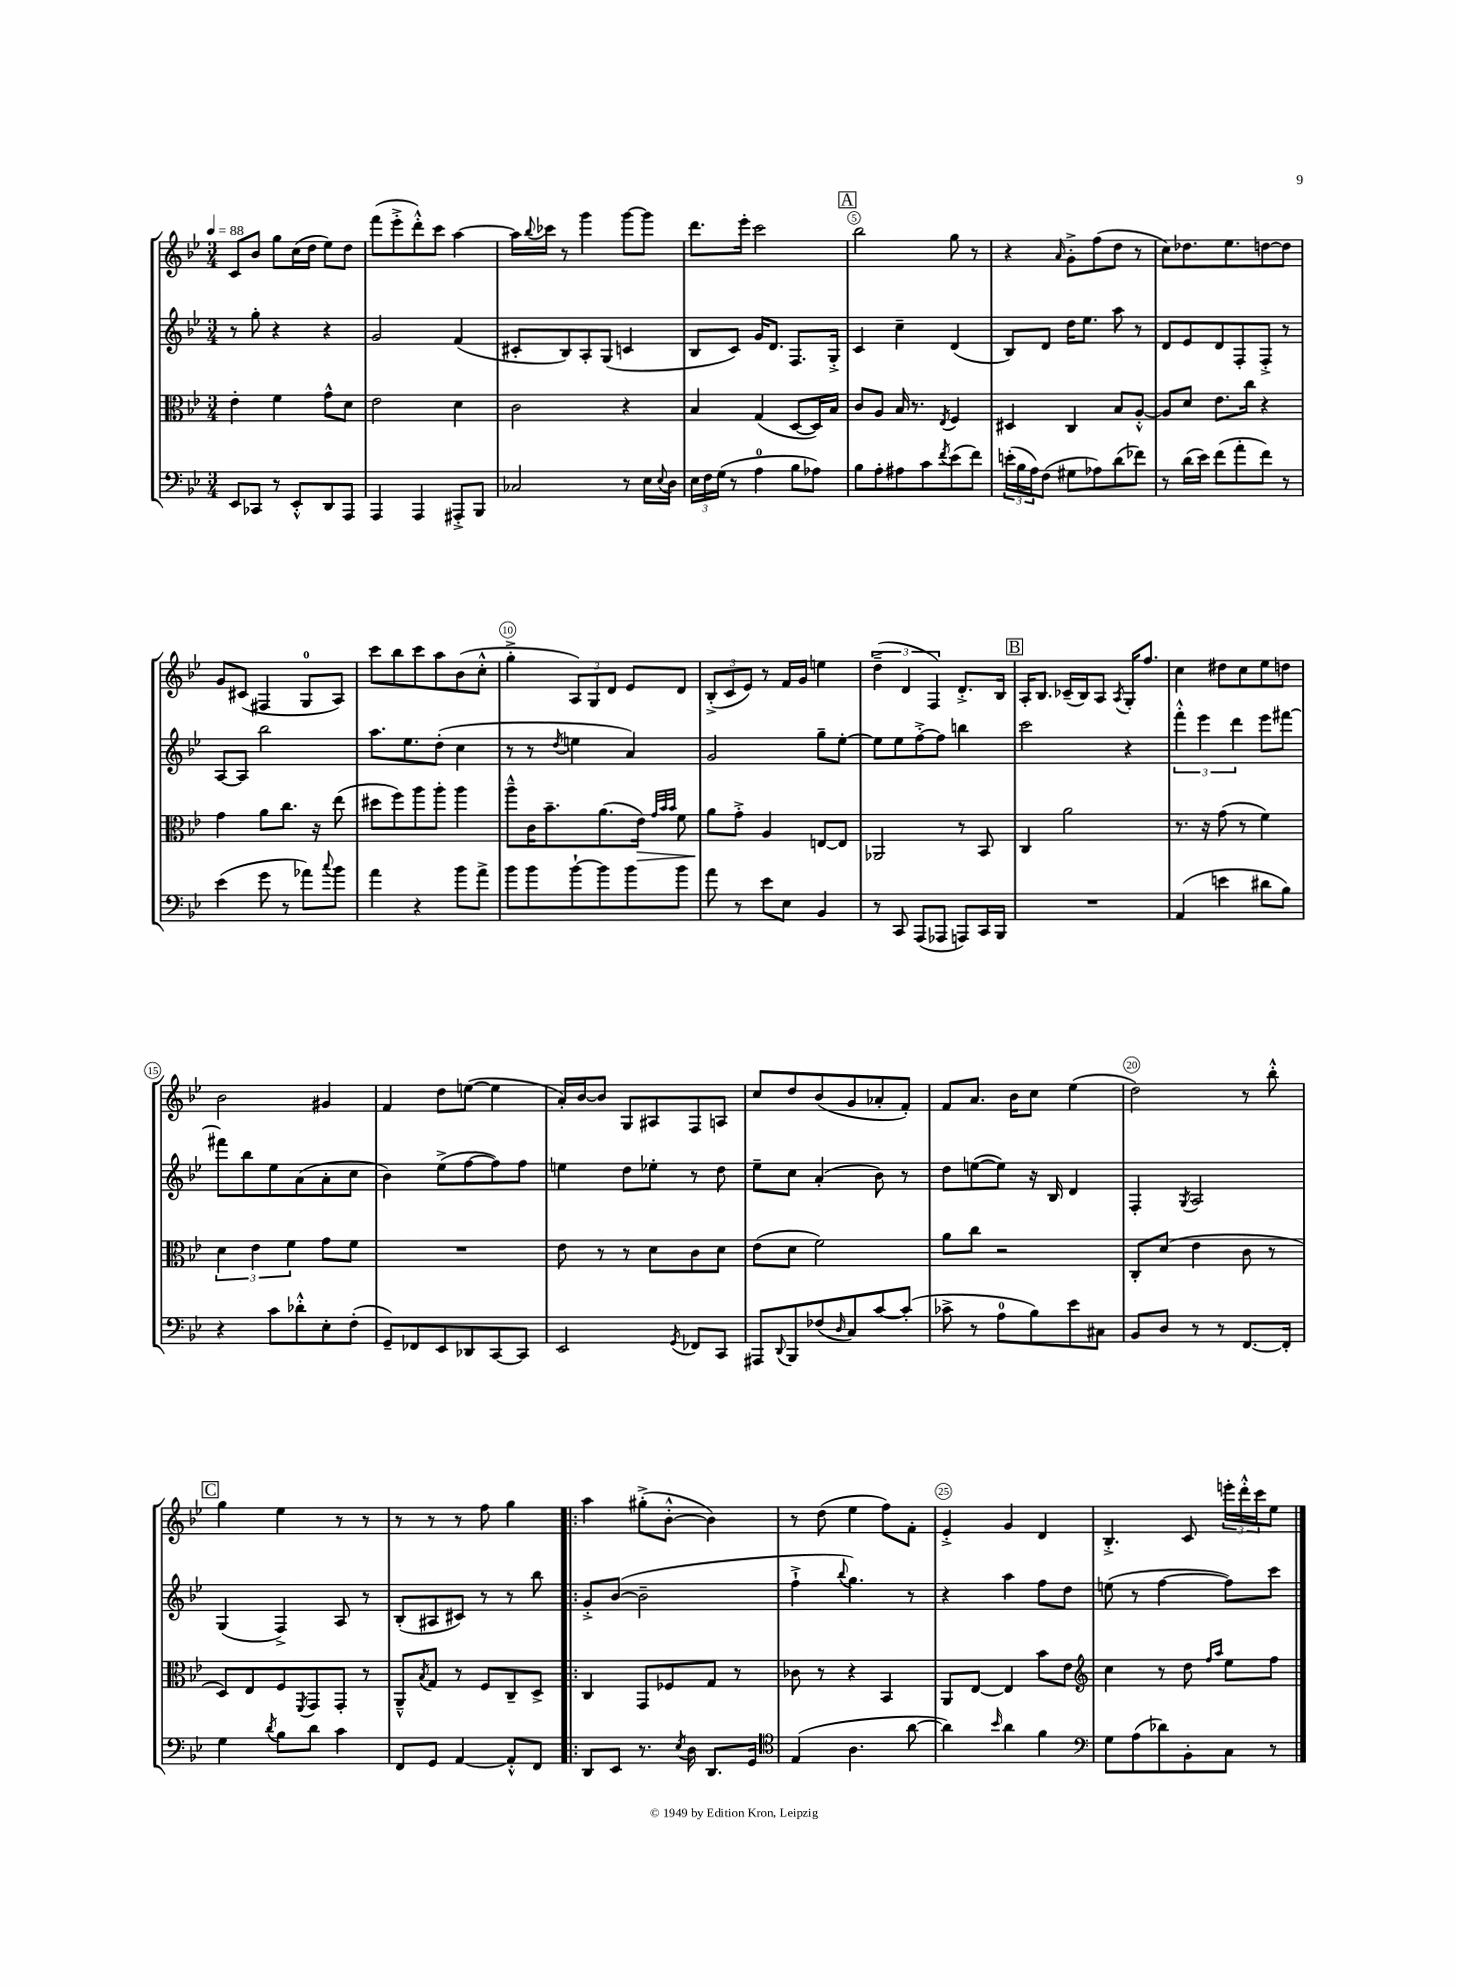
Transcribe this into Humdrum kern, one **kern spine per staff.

**kern	**kern	**dynam	**kern	**kern
*part4	*part3	*part3	*part2	*part1
*staff4	*staff3	*staff3	*staff2	*staff1
*clefF4	*clefC3	*	*clefG2	*clefG2
*k[b-e-]	*k[b-e-]	*	*k[b-e-]	*k[b-e-]
*M3/4	*M3/4	*	*M3/4	*M3/4
*MM88	*MM88	*	*MM88	*MM88
=1	=1	=1	=1	=1
8EE-/L	4e-'\	.	8r	8c/L
8CC-X/J	.	.	8gg'\	8b-/J
8r	4f\	.	4r	8gg\L
8EE-'^^/L	.	.	.	(16cc\L
.	.	.	.	16dd\JJ
8DD/	8g^^\L	.	4r	8ee-\L)
8AAA/J	8d\J	.	.	8dd\J
=2	=2	=2	=2	=2
4AAA/	2e-\	.	2g/	(8fff\L
.	.	.	.	8eee-'^\
4AAA/	.	.	.	8ddd'^^\)
.	.	.	.	8ccc\J
8AAA#X'^/L	4d\	.	(4f/	[4aa\
8BBB-/J	.	.	.	.
=3	=3	=3	=3	=3
2C-X/	2c\	.	8c#X'/L	16aa\LL]
.	.	.	.	8qqbb-/
.	.	.	.	16ccc-X\JJ
.	.	.	8B-/)	8r
.	.	.	8A'/	4ggg\
.	.	.	(8G/J	.
8r	4r	.	4cn/	[8ggg\L
16E-\LL	.	.	.	8ggg\J]
8qqE-/	.	.	.	.
16D\JJ	.	.	.	.
=4	=4	=4	=4	=4
24E-\LL	4B-/	.	8B-/L	8.ddd\L
24F\	.	.	.	.
(24G\JJ	.	.	.	.
8r	.	.	8c/J)	.
.	.	.	.	16eee-'\Jk
4A\	(4G/	.	16g/KL	2ccc\
.	.	.	8.d/J	.
8B-\L	[8D/L	.	8.F/L	.
8A-X\J)	16D/L])	.	.	.
.	16B-/JJ	.	16G'^/Jk	.
!!LO:REH:place=s1:t=A
=5	=5	=5	=5	=5
8B-\L	8c/L	.	4c/	2bb-\
8A'\	8A/J	.	.	.
8A#X\	16B-/	.	4cc~\	.
.	8.r	.	.	.
8c\	.	.	.	.
8qf/	8qE-/	.	.	.
(8e-\	4F/	.	(4d/	8gg\
8f\J)	.	.	.	8r
=6	=6	=6	=6	=6
(24en'\LL	4D#X/	.	8B-/L)	4r
24B-\	.	.	.	.
24A\J)	.	.	.	.
(8F\J	.	.	8d/J	.
.	.	.	.	16qqa/
8G#X\L	4C/	.	16dd\KL	8g'^\L
.	.	.	8.ee-\J	.
8A-X\)	.	.	.	(8ff\
(8d\	8B-/L	.	8aa\	8dd\J
8f-X\J)	[8A'^^/J	.	8r	8r
=7	=7	=7	=7	=7
8r	8A/L]	.	8d/L	8cc\L)
(16d\LL	8d/J	.	8e-/	8.dd-X\
16e-\JJ)	.	.	.	.
(8f\L	8.e-\L	.	8d/	.
.	.	.	.	8.ee-\
8a'\	.	.	8F'/	.
.	16cc\Jk	.	.	.
8f\J)	4r	.	8F'^/J	[8ddn\
8r	.	.	8r	8dd\J]
!!LO:LB:g=z
=8	=8	=8	=8	=8
(4e-\	4g\	.	[8A/L	8g/L
.	.	.	8A/J]	(8c#X/J
8g\	8a\L	.	2bb-\	4F#X/
8r	8.cc\J	.	.	.
8a-X\L)	.	.	.	8G/L
.	16r	.	.	.
8qqcc/	.	.	.	.
8b-\J	(8ee-\	.	.	8A/J)
=9	=9	=9	=9	=9
4a\	8dd#X\L	.	8.aa\L	8ccc\L
.	8ff\)	.	.	8bb-\
.	.	.	8.ee-\	.
4r	8aa\	.	.	8ccc\
.	8aa'\J	.	(8dd'\J	8aa\
8b-\L	4aa\	.	4cc\	(8b-\
8a^\J	.	.	.	8cc'^^\J
=10	=10	=10	=10	=10
8b-\L	8aa~^^\L	.	8r	4gg'^\
8b-\	16c\K	.	8r	.
.	8.b-~\	.	.	.
.	.	.	8qdd/	.
[8b-`\	.	.	4een\	12A/L)
.	.	.	.	12G/
8b-\]	(8.a\	.	.	.
.	.	.	.	12d/J
8b-\	.	.	4a/)	8e-/L
!	!	!LO:HP:b	!	!
.	16e-\Jk)	>	.	.
.	32qqg/LLL	.	.	.
.	32qqb-/	.	.	.
.	32qqb-/JJJ	.	.	.
8b-\J	8f\	.	.	8d/J
=11	=11	=11	=11	=11
8a\	8a\L	.	2g/	(12B-'^/L
.	.	.	.	12c/
8r	8g'^\J	]	.	.
.	.	.	.	12e-/J)
8e-\L	4A/	.	.	8r
8E-\J	.	.	.	16f/LL
.	.	.	.	16g/JJ
4BB-/	[8En/L	.	8gg~\L	4een\
.	8E/J]	.	[8ee-'\J	.
=12	=12	=12	=12	=12
8r	2AA-X/	.	8ee-\L]	(6dd~^\
8CC/	.	.	8ee-\	.
.	.	.	.	6d/
(8AAA/L	.	.	[8ff'^\	.
.	.	.	.	6F/)
8AAA-X/J	.	.	8ff\J]	.
8AAAn/L)	8r	.	4bbn\	8.d'^/L
16CC/L	8BB-/	.	.	.
16BBB-/JJ	.	.	.	16B-/Jk
!!LO:REH:place=s1:t=B
=13	=13	=13	=13	=13
2.r	4C/	.	2ccc\	16A'/KL
.	.	.	.	8.B-/J
.	2a\	.	.	(16c-X~/LL
.	.	.	.	16B-/J)
.	.	.	.	8A/J
.	.	.	.	8qA/
.	.	.	4r	16G'/KL
.	.	.	.	8.ff/J
=14	=14	=14	=14	=14
(4AA/	8.r	.	6fff'^^\	4cc\
.	.	.	6eee-\	.
.	16r	.	.	.
4en\	(8g\	.	.	8dd#X\L
.	.	.	6ddd\	.
.	8r	.	.	8cc\
8d#X\L	4f\)	.	8eee-\L	8ee-\
8B-\J)	.	.	[8fff#X\J	8ddn\J
!!LO:LB:g=z
=15	=15	=15	=15	=15
4r	6d\	.	8fff#X\L]	2b-\
.	.	.	8bb-\	.
.	6e-\	.	.	.
8c\L	.	.	8ee-\	.
.	6f\	.	.	.
8d-X'^^\	.	.	(8a\	.
8E-'\	8g\L	.	8a'\	4g#X/
(8F'\J	8f\J	.	8cc\J	.
=16	=16	=16	=16	=16
8GG~/L)	2.r	.	4b-\)	4f/
8FF-X/	.	.	.	.
8EE-/	.	.	(8ee-^\L	8dd\L
8DD-X/	.	.	[8ff\	([8een\J
[8CC/	.	.	8ff\])	4ee\]
8CC/J]	.	.	8ff\J	.
=17	=17	=17	=17	=17
2EE-/	8e-\	.	4een\	16a'/LL)
.	.	.	.	[16b-/J
.	8r	.	.	8b-/J]
.	8r	.	8dd\L	8G/L
.	8d\L	.	8ee-X'\J	8A#X/
8qGG/	.	.	.	.
8FF-X/L	8c\	.	8r	8F/
8CC/J	8d\J	.	8dd\	8An/J
=18	=18	=18	=18	=18
8AAA#X/L	(8e-\L	.	8ee-~\L	8cc/L
8qqDD/	.	.	.	.
8BBB-/	8d\J	.	8cc\J	8dd/
(8F-X/	2f\)	.	(4a'/	(8b-/
16qqD/	.	.	.	.
8C/)	.	.	.	8g/
[8c/	.	.	8b-\)	8a-X'/
(8c'/J]	.	.	8r	8f'/J)
=19	=19	=19	=19	=19
8c-X^\	8a\L	.	8dd\L	8f/L
8r	8cc\J	.	([8een\	8.a/J
8A\L	2r	.	8ee\J])	.
.	.	.	.	16b-\KL
8B-\)	.	.	16r	8cc\J
.	.	.	16B-/	.
8e-\	.	.	4d/	(4ee-\
8C#X\J	.	.	.	.
=20	=20	=20	=20	=20
8BB-/L	8C'/L	.	4F'/	2dd\)
8D/J	(8d/J	.	.	.
.	.	.	8qG/	.
8r	4e-\	.	2A/	.
8r	.	.	.	.
[8.FF/L	8c\	.	.	8r
.	8r	.	.	8bb-'^^\
16FF'/Jk]	.	.	.	.
!!LO:LB:g=z
!!LO:REH:place=s1:t=C
=21	=21	=21	=21	=21
4G\	8D/L)	.	(4G/	4gg\
.	8E-/	.	.	.
8qd/	.	.	.	.
8B-\L	8F/	.	4F^/)	4ee-\
.	8qFF/	.	.	.
8d\J	8GG/	.	.	.
4c\	8GG'/J	.	8A/	8r
.	8r	.	8r	8r
=22	=22	=22	=22	=22
8FF/L	8AA~^^/L	.	(8B-'/L	8r
.	8qB-/	.	.	.
8GG/J	8G/J	.	8A#X/	8r
[4AA/	8r	.	8c#X/J)	8r
.	8F/L	.	8r	8ff\
8AA'^^/L]	8C~/	.	8r	4gg\
8FF/J	8D^/J	.	8bb-\	.
=23!|:	=23!|:	=23!|:	=23!|:	=23!|:
8DD/L	4C/	.	8g'^/L	4aa\
8EE-/J	.	.	([8b-/J	.
8.r	8GG/L	.	2b-~\]	(8gg#X'^\L
.	8F-X/	.	.	[8b-'^^\J
8qE-/	.	.	.	.
16D\	.	.	.	.
8.DD/L	8G/J	.	.	4b-\])
.	8r	.	.	.
16GG/Jk	.	.	.	.
=24	=24	=24	=24	=24
*clefC4	*	*	*	*
(4E-/	8c-X\	.	4ff`^\	8r
.	8r	.	.	(8dd\
.	.	.	8qqbb-/	.
4.A\	4r	.	4.gg\)	4ee-\
.	4BB-/	.	.	8ff\L)
[8a\	.	.	8r	8f'\J
=25	=25	=25	=25	=25
4a\])	8AA/L	.	4r	4e-'^/
.	[8E-/J	.	.	.
16qqb-/	.	.	.	.
4a\	4E-/]	.	4aa\	4g/
4f\	8b-\L	.	8ff\L	4d/
.	8e-\J	.	8dd\J	.
=26	=26	=26	=26	=26
*clefF4	*clefG2	*	*	*
8G\L	4cc\	.	(8een\	4.B-'^/
(8A\	.	.	8r	.
8d-X\)	8r	.	[4ff\	.
8BB-'\	8dd\	.	.	8c/
.	16qqff/LL	.	.	.
.	16qqaa/JJ	.	.	.
8C\J	8ee-\L	.	8ff\L])	24eeen'\LL
.	.	.	.	24ddd'^^\
.	.	.	.	24ccc\J
8r	8ff\J	.	8ccc\J	8ee-\J
==	==	==	==	==
*-	*-	*-	*-	*-
